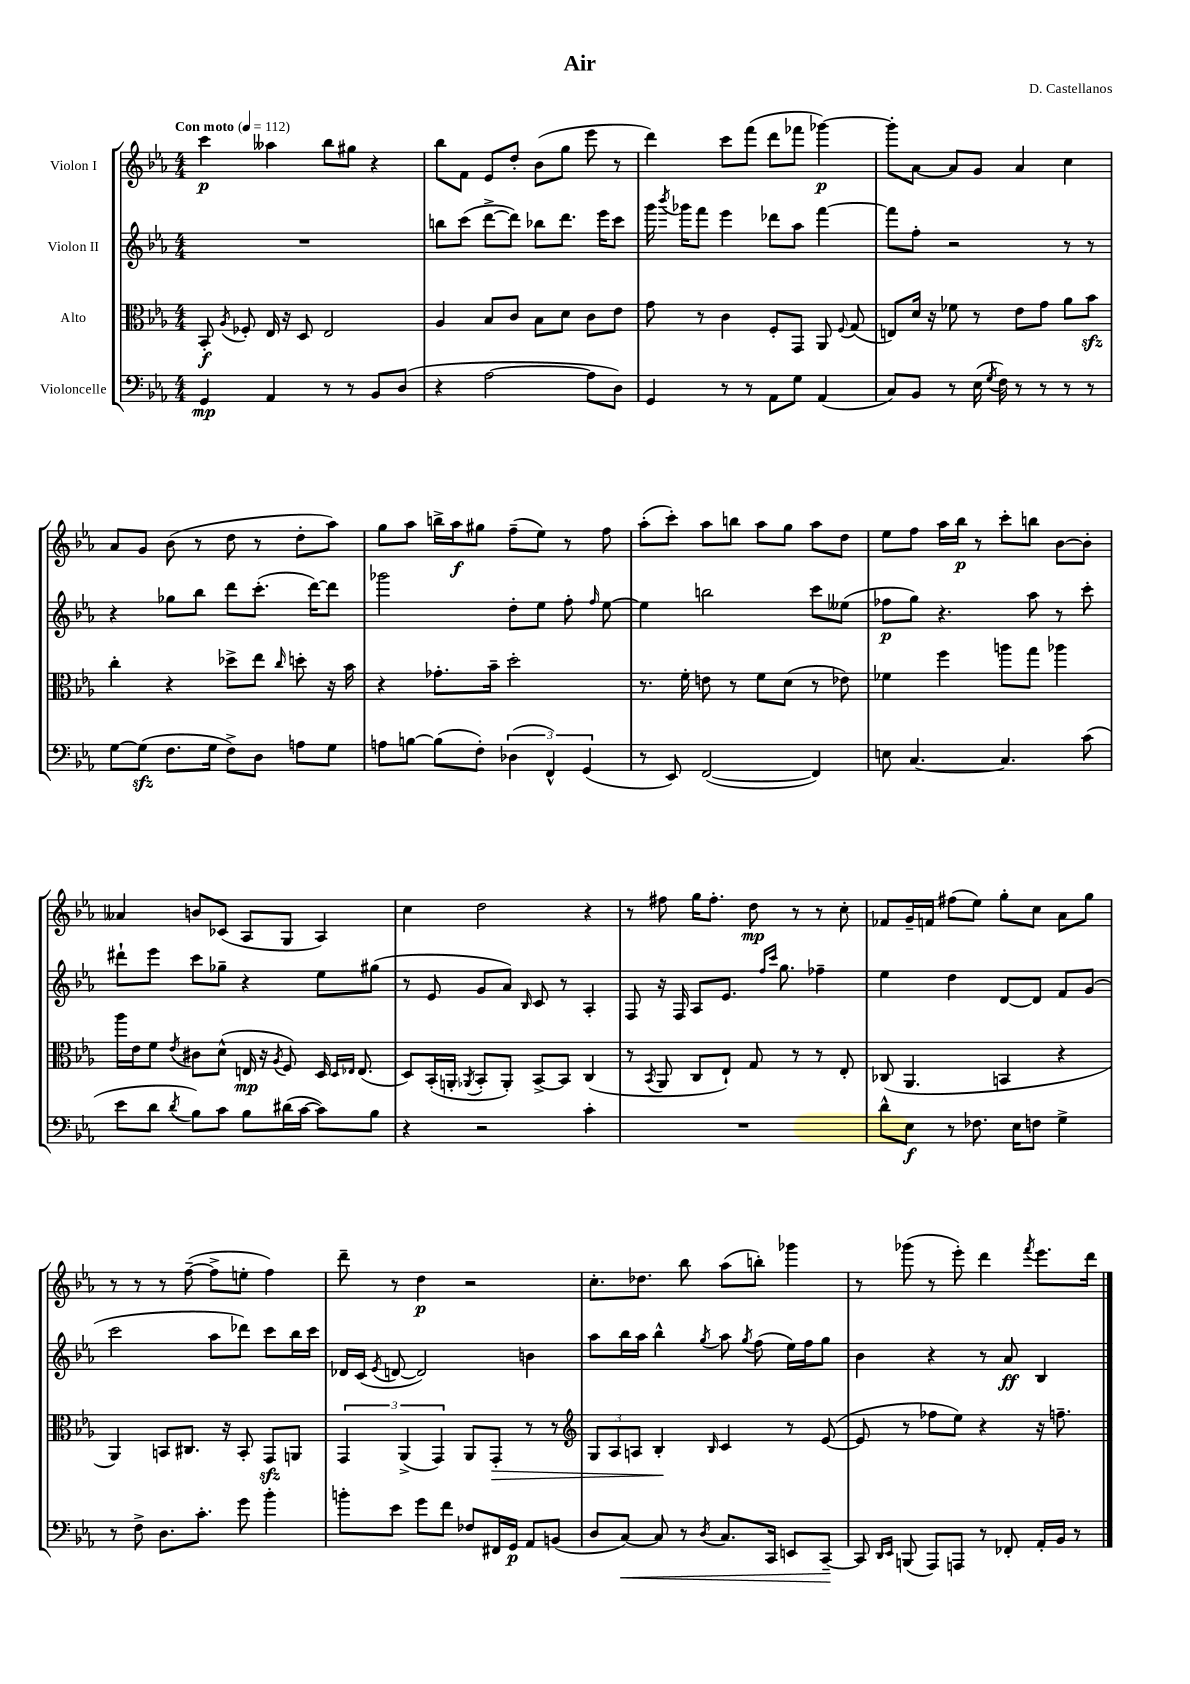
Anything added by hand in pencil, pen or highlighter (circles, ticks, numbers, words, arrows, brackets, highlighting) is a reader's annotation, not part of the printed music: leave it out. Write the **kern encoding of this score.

**kern	**kern	**kern	**kern
*staff4	*staff3	*staff2	*staff1
*clefF4	*clefC3	*clefG2	*clefG2
*k[b-e-a-]	*k[b-e-a-]	*k[b-e-a-]	*k[b-e-a-]
*M4/4	*M4/4	*M4/4	*M4/4
*MM112	*MM112	*MM112	*MM112
4GG	8BB-'	1r	4ccc
.	8qA-	.	.
.	8F-'	.	.
4AA-	16E-	.	4aa--
.	16r	.	.
.	8D	.	.
8r	2E-	.	8bb-
8r	.	.	8gg#
8BB-	.	.	4r
(8D	.	.	.
=	=	=	=
4r	4A-	8bb	8bb-
.	.	(8ccc	8f
[2A-	8B-	[8ddd^	8e-
.	8c	8ddd])	8dd'
.	8B-	8bb-	(8b-
.	8d	8.ddd	8gg
8A-]	8c	.	8eee-
.	.	16eee-	.
8D)	8e-	8ccc	8r
=	=	=	=
4GG	8g	16ggg	4ddd)
.	.	8qbbb-	.
.	.	16ggg-	.
.	8r	8fff	.
8r	4c	4eee-	8ccc
8r	.	.	(8fff
8AA-	8F'	8ddd-	8ddd
8G	8GG	8aa-	8fff-
(4AA-	8AA-	[4fff	[4ggg-)
.	8qqF	.	.
.	(8G	.	.
=	=	=	=
8C)	8E)	8fff]	8ggg-']
8BB-	16d	8ff'	[8a-
.	16r	.	.
8r	8f-	2r	8a-]
(16E-	8r	.	8g
8qG	.	.	.
16F)	.	.	.
8r	8e-	.	4a-
8r	8g	.	.
8r	8a-	8r	4cc
8r	8b-	8r	.
=	=	=	=
[8G	4cc'	4r	8a-
(8G]	.	.	8g
8.F	4r	8gg-	(8b-
.	.	8bb-	8r
16G	.	.	.
8F^)	8dd-^	8ddd	8dd
8D	8ee-	(8.ccc'	8r
.	16qqcc	.	.
8A	8dd'	.	8dd'
.	.	[16ddd)	.
8G	16r	8ddd]	8aa-)
.	16b-	.	.
=	=	=	=
8A	4r	2ggg-	8gg
[8B	.	.	8aa-
(8B]	8.g-'	.	16bb^
.	.	.	16aa-
8F')	.	.	8gg#
.	16b-~	.	.
(6D-	2dd'	8dd'	(8ff~
.	.	8ee-	8ee-)
6FF^^)	.	.	.
.	.	8ff'	8r
(6GG	.	.	.
.	.	16qqff	.
.	.	[8ee-	8ff
=	=	=	=
8r	8.r	4ee-]	(8aa-'
8EE-)	.	.	8ccc')
.	16f'	.	.
([2FF	8e	2bb	8aa-
.	8r	.	8bb
.	8f	.	8aa-
.	(8d	.	8gg
4FF])	8r	8ccc	8aa-
.	8e-)	(8ee--	8dd
=	=	=	=
8E	4f-	8ff-	8ee-
[4.C	.	8gg)	8ff
.	4ff	4.r	16aa-
.	.	.	16bb-
.	.	.	8r
4.C]	8aa	.	8ccc'
.	8gg	8aa-	8bb
.	4aa-	8r	[8b-
(8c	.	8ccc'	8b-']
=	=	=	=
8e-	16aa-	8ddd#`	4a--
.	16e-	.	.
8d	8f	8eee-	.
8qd	8qe-	.	.
8B-)	8c#	8ccc	8b
8c	(8d^^	8gg-~	(8c-
8B-	16E	4r	8A-
.	16r	.	.
.	8qA-	.	.
(16d#	8F)	.	8G
[16c	.	.	.
8c])	16D	8ee-	4A-)
.	16qqD	.	.
.	16qqE-	.	.
.	(8.E-	.	.
8B-	.	(8gg#	.
=	=	=	=
4r	8D)	8r	4cc
.	(16BB-'	8e-	.
.	16AA'	.	.
.	8qAA-	.	.
2r	8BB-'	8g	2dd
.	8AA-')	8a-)	.
.	.	16qqB-	.
.	[8BB-^	8c	.
.	8BB-]	8r	.
4c'	(4C	4A-'	4r
=	=	=	=
1r	8r	8F	8r
.	8qBB-	.	.
.	8AA-	16r	8ff#
.	.	16F	.
.	8C	8A-	16gg
.	.	.	8.ff#'
.	8E-`)	8.e-	.
.	8G	.	8dd
.	.	16qqff	.
.	.	16qqccc	.
.	.	8.gg	.
.	8r	.	8r
.	8r	4ff-~	8r
.	8E-'	.	8cc'
=	=	=	=
8d^^	(8C-	4ee-	8f-
8E-	4.AA-	.	16g~
.	.	.	16f
8r	.	4dd	(8ff#
8.F-	.	.	8ee-)
.	4BB	[8d	8gg'
16E-	.	.	.
8F	.	8d]	8cc
4G^	4r	8f	8a-
.	.	(8g	8gg
=	=	=	=
8r	4AA-)	2ccc	8r
8F^	.	.	8r
8.D	8BB	.	8r
.	8.C#	.	([8ff~
8.c'	.	.	.
.	.	8aa-	8ff^]
.	16r	.	.
8g	8BB'	8ddd-)	8ee'
4b-'	8GG	8ccc	4ff)
.	8AA	16bb-	.
.	.	16ccc	.
=	=	=	=
8b'	6GG	16d-	8ddd~
.	.	(16c	.
.	.	8qe-	.
8e-	.	[8d	8r
.	(6AA-^	.	.
8g	.	2d])	4dd
.	6GG)	.	.
8f	.	.	.
8F-	8AA-	.	2r
16FF#	8GG'	.	.
16GG	.	.	.
8AA-	8r	4b	.
(8BB	8r	.	.
=	=	=	=
*	*clefG2	*	*
8D	12G	8aa-	8.cc'
.	12A-	.	.
[8C)	.	16bb-	.
.	12A	.	.
.	.	16aa-	8.dd-
8C]	4B-'	4bb-^^	.
8r	.	.	8bb-
8qD	16qqB-	8qgg	.
8.C	4c	8aa-	(8aa-
.	.	8qgg	.
.	.	(8ff	8bb')
16CC	.	.	.
8EE	8r	16ee-)	4ggg-
.	.	16ff	.
[8CC~	([8e-	8gg	.
=	=	=	=
8CC]	8e-]	4b-	8r
16qqDD	.	.	.
16qqEE-	.	.	.
(8BBB	8r	.	(8ggg-
8AAA-)	8ff-	4r	8r
8AAA	8ee-)	.	8eee-')
8r	4r	8r	4ddd
8FF-'	.	8a-	.
.	.	.	8qfff
16AA-'	16r	4B-	8.eee-
16BB-	8.ff~	.	.
8r	.	.	.
.	.	.	16ddd
==	==	==	==
*-	*-	*-	*-
